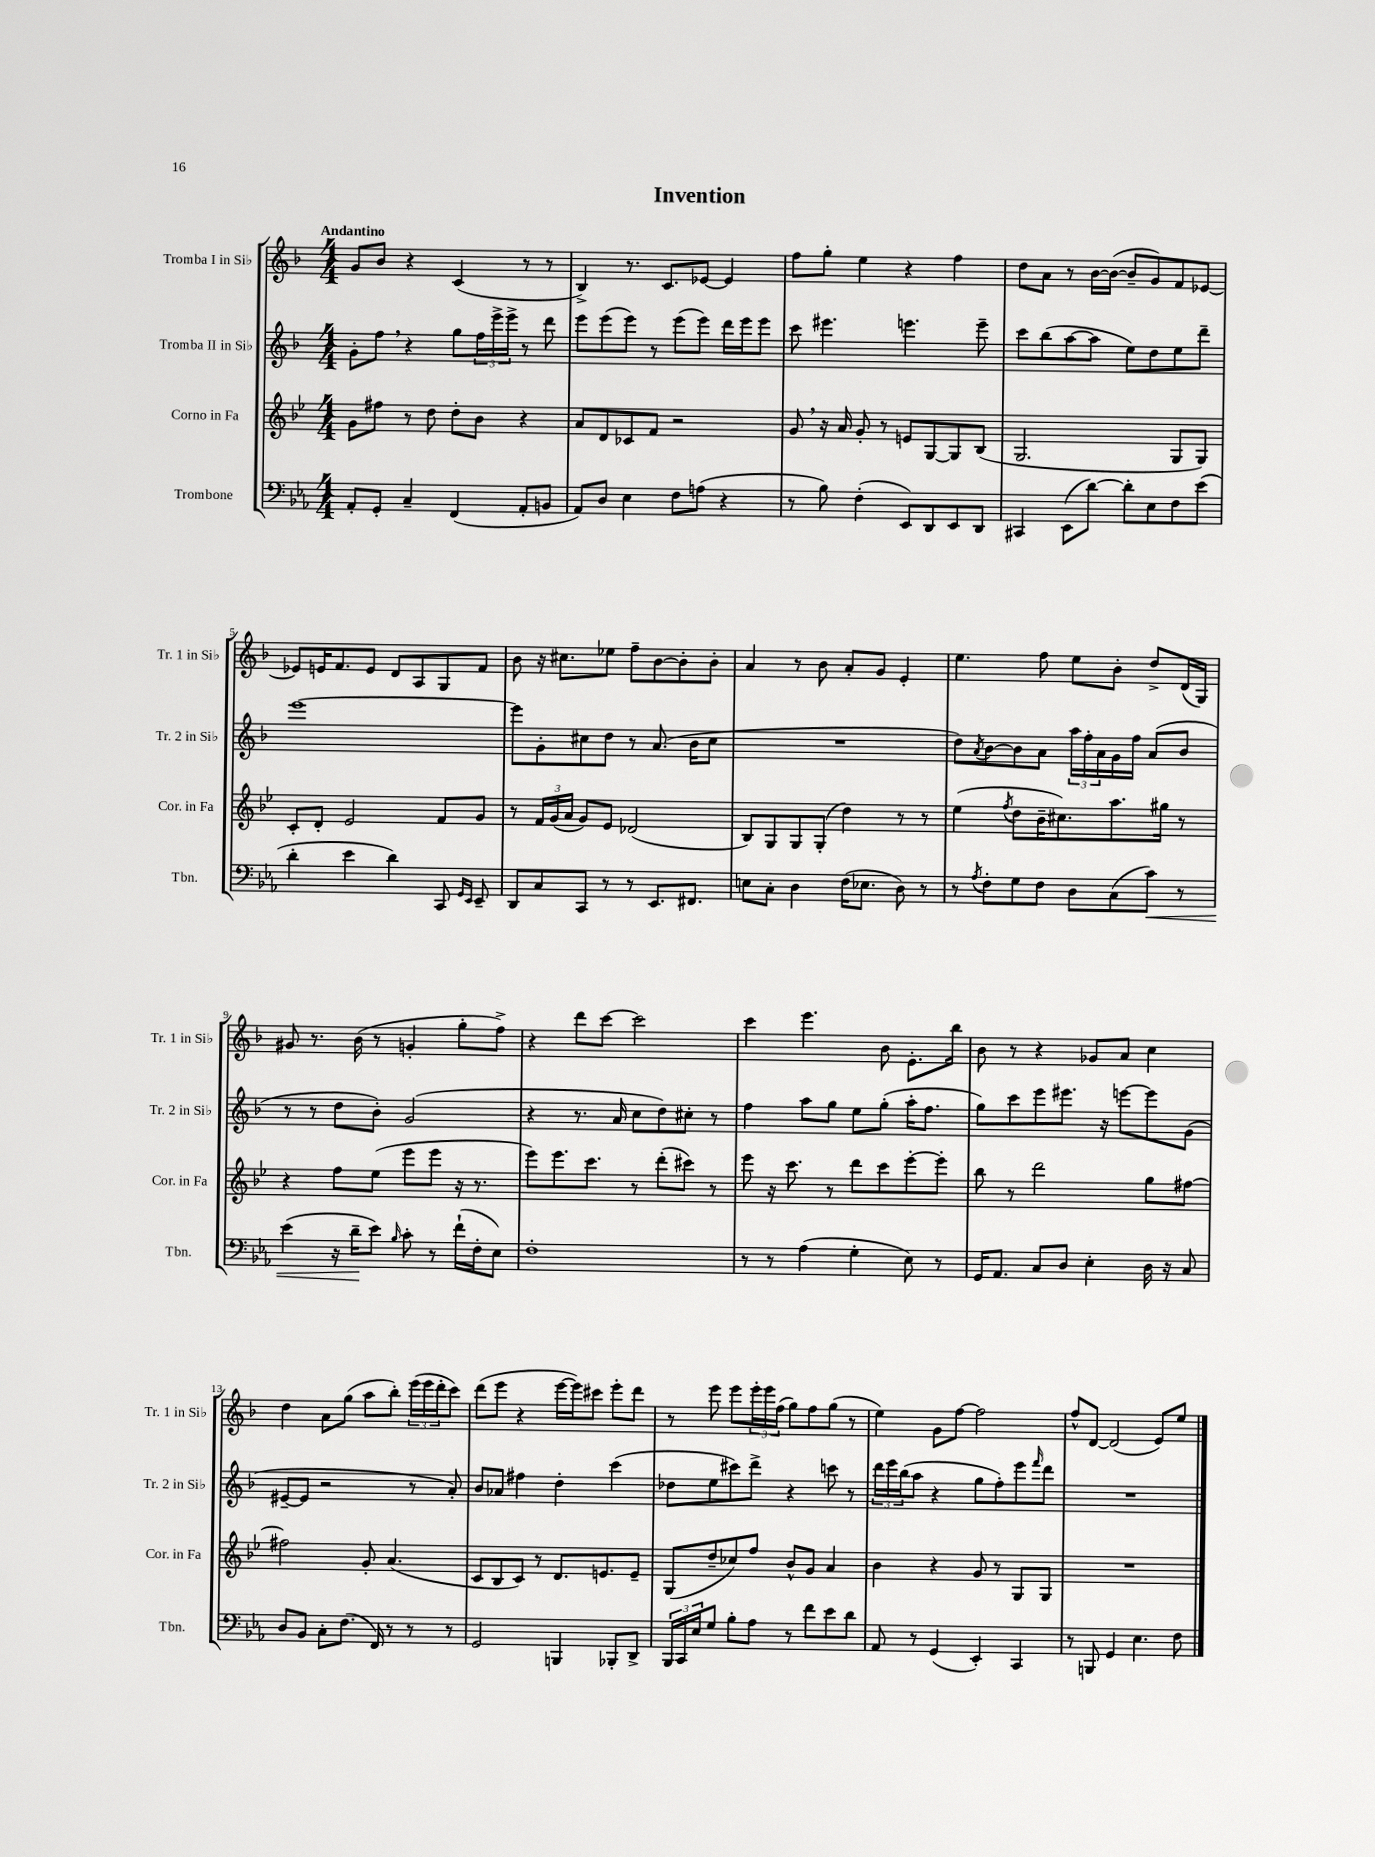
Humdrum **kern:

**kern	**kern	**kern	**kern
*staff4	*staff3	*staff2	*staff1
*clefF4	*clefG2	*clefG2	*clefG2
*k[b-e-a-]	*k[b-e-]	*k[b-]	*k[b-]
*M4/4	*M4/4	*M4/4	*M4/4
8AA-'	8g	8g'	8g
8GG'	8ff#	8ff	8b-
4C~	8r	4r	4r
.	8dd	.	.
(4FF	8dd'	8gg	(4c
.	8b-	24ff	.
.	.	24eee^	.
.	.	24eee^	.
8AA-'	4r	8r	8r
8BB	.	8ddd	8r
=	=	=	=
8AA-)	8a	8eee	4B-^)
8D	8d	(8eee	.
4E-	8c-	8eee)	8.r
.	8f	8r	.
.	.	.	8.c
8F	2r	(8eee	.
(8A	.	8eee)	[8e-
4r	.	16ddd	4e-]
.	.	16eee	.
.	.	8eee	.
=	=	=	=
8r	8g	8ccc	8ff
8B-)	16r	4.eee#	8gg'
.	16a	.	.
(4F'	8g'	.	4ee
.	8r	.	.
8EE-)	8e	4.eee	4r
8DD	[8G	.	.
8EE-	8G]	.	4ff
8DD	(8B-	8eee~	.
=	=	=	=
4CC#	2.G	8ccc	8dd
.	.	(8bb-	8a
(8EE-	.	[8aa	8r
[8d)	.	8aa]	[16b-
.	.	.	(16b-_
8d']	.	8ee)	8b-~]
8E-	.	8dd	8g)
8F	8G	8ee	8f
(8e-	8G)	8ddd~	[8e-
=	=	=	=
4d'	8c'	[1eee	8e-]
.	8d'	.	16e
.	.	.	8.f
4e-	2e-	.	.
.	.	.	8e
4d)	.	.	8d
.	.	.	8A
8CC	8f	.	8G
16qqGG	.	.	.
16qqEE-	.	.	.
8EE-~	8g	.	8f
=	=	=	=
8DD	8r	8eee]	8b-
8C	24f	8g'	16r
.	(24g	.	.
.	.	.	8.cc#
.	24a	.	.
8CC	8g)	8cc#	.
8r	8e-	8dd	8ee-
8r	(2d-	8r	8ff~
8.EE-	.	(8.a	[8b-
.	.	.	8b-']
8.FF#	.	16b-	.
.	.	8cc#	8b-'
=	=	=	=
8E	8B-)	1r	4a
8C'	8G	.	.
4D	8G	.	8r
.	(8G'	.	8b-
(16F	4dd)	.	8a'
8.E-	.	.	.
.	.	.	8g
8D)	8r	.	4e'
8r	8r	.	.
=	=	=	=
8r	(4ee-	8dd)	4.ee
8qA-	.	8qa	.
8F'	.	[8b-	.
.	8qff	.	.
8G	8dd	8b-]	.
8F	16b-~	8a	8ff
.	8.cc#)	.	.
8D	.	24aa	8ee
.	.	24ff'	.
.	.	24a	.
(8C	8.aa	16g	8b-'
.	.	16ff	.
8c)	.	(8a	8dd^
.	16gg#	.	.
8r	8r	8b-	(16d
.	.	.	16G)
=	=	=	=
(4e-	4r	8r	8g#
.	.	8r	8.r
16r	8ff	8dd	.
16d~	.	.	(16b-
8e-)	(8ee-	8b-')	8r
16qqB-	.	.	.
8c'	8eee-	(2g	4g'
8r	8eee-	.	.
(16f`	16r	.	8gg'
16F'	8.r	.	.
8E-)	.	.	8ff^)
=	=	=	=
1F'	8eee-)	4r	4r
.	8.eee-	.	.
.	.	8.r	8ddd
.	8.ccc	.	.
.	.	.	[8ccc
.	.	16a	.
.	8r	8cc	2ccc]
.	(8ddd'	8dd)	.
.	8ccc#)	8cc#'	.
.	8r	8r	.
=	=	=	=
8r	8eee-	4ff	4ccc
8r	16r	.	.
.	8.ccc	.	.
(4A-	.	8aa	4.eee
.	8r	8gg	.
4G'	8ddd	8ee	.
.	8ccc	(8gg'	8b-
8E-)	[8eee-'	16aa'	8.e'
.	.	8.ff	.
8r	8eee-']	.	.
.	.	.	16bb-
=	=	=	=
16GG	8bb-	8gg)	8b-
8.AA-	.	.	.
.	8r	8ccc	8r
8C	2ddd	8eee	4r
8D	.	8.eee#	.
4E-'	.	.	8g-
.	.	16r	.
.	.	[8eee	8a
16D	8gg	8eee]	4cc
16r	.	.	.
8C	[8ff#	(8g	.
=	=	=	=
8D	2ff#]	[8e#~	4dd
8BB-	.	8e#]	.
8C'	.	2r	8a
(8.F	.	.	(8gg
.	8g'	.	8aa
16FF)	.	.	.
8r	(4.a	.	8bb-')
8r	.	8r	(24eee
.	.	.	24eee
.	.	.	24ddd'
8r	.	8a')	8ccc)
=	=	=	=
2GG	8c	8b-	(8ddd
.	8B-	8a-	8eee
.	8c)	4ff#	4r
.	8r	.	.
4BBB	8.d	4dd'	[16eee
.	.	.	16eee])
.	.	.	8ccc#
.	8.e	.	.
8BBB-'	.	(4ccc	8eee'
8DD^	8e~	.	8ddd
=	=	=	=
24BBB-	(8G	8dd-	8r
24CC	.	.	.
24E-	.	.	.
8G	8dd~	8ee	8eee
8B-'	8cc-)	8ccc#)	8eee
8A-	8ff	8ddd^	24eee'
.	.	.	24eee
.	.	.	(24ff
8r	8b-^^	4r	8gg)
8f	8g	.	8ff
8e-	4a	8ccc	(8gg
8d	.	8r	8r
=	=	=	=
8AA-	4b-	24ddd	4ee)
.	.	24eee	.
.	.	(24bb-	.
8r	.	8aa	.
(4GG	4r	4r	8g
.	.	.	[8ff
4EE-')	8g	8gg	2ff]
.	8r	8ff')	.
4CC	8G	8eee	.
.	.	16qqfff	.
.	8G	8ddd	.
=	=	=	=
8r	1r	1r	8ff^^
8BBB	.	.	[8d
4GG	.	.	(2d]
4.E-	.	.	.
.	.	.	8e)
8F	.	.	8ee
==	==	==	==
*-	*-	*-	*-
